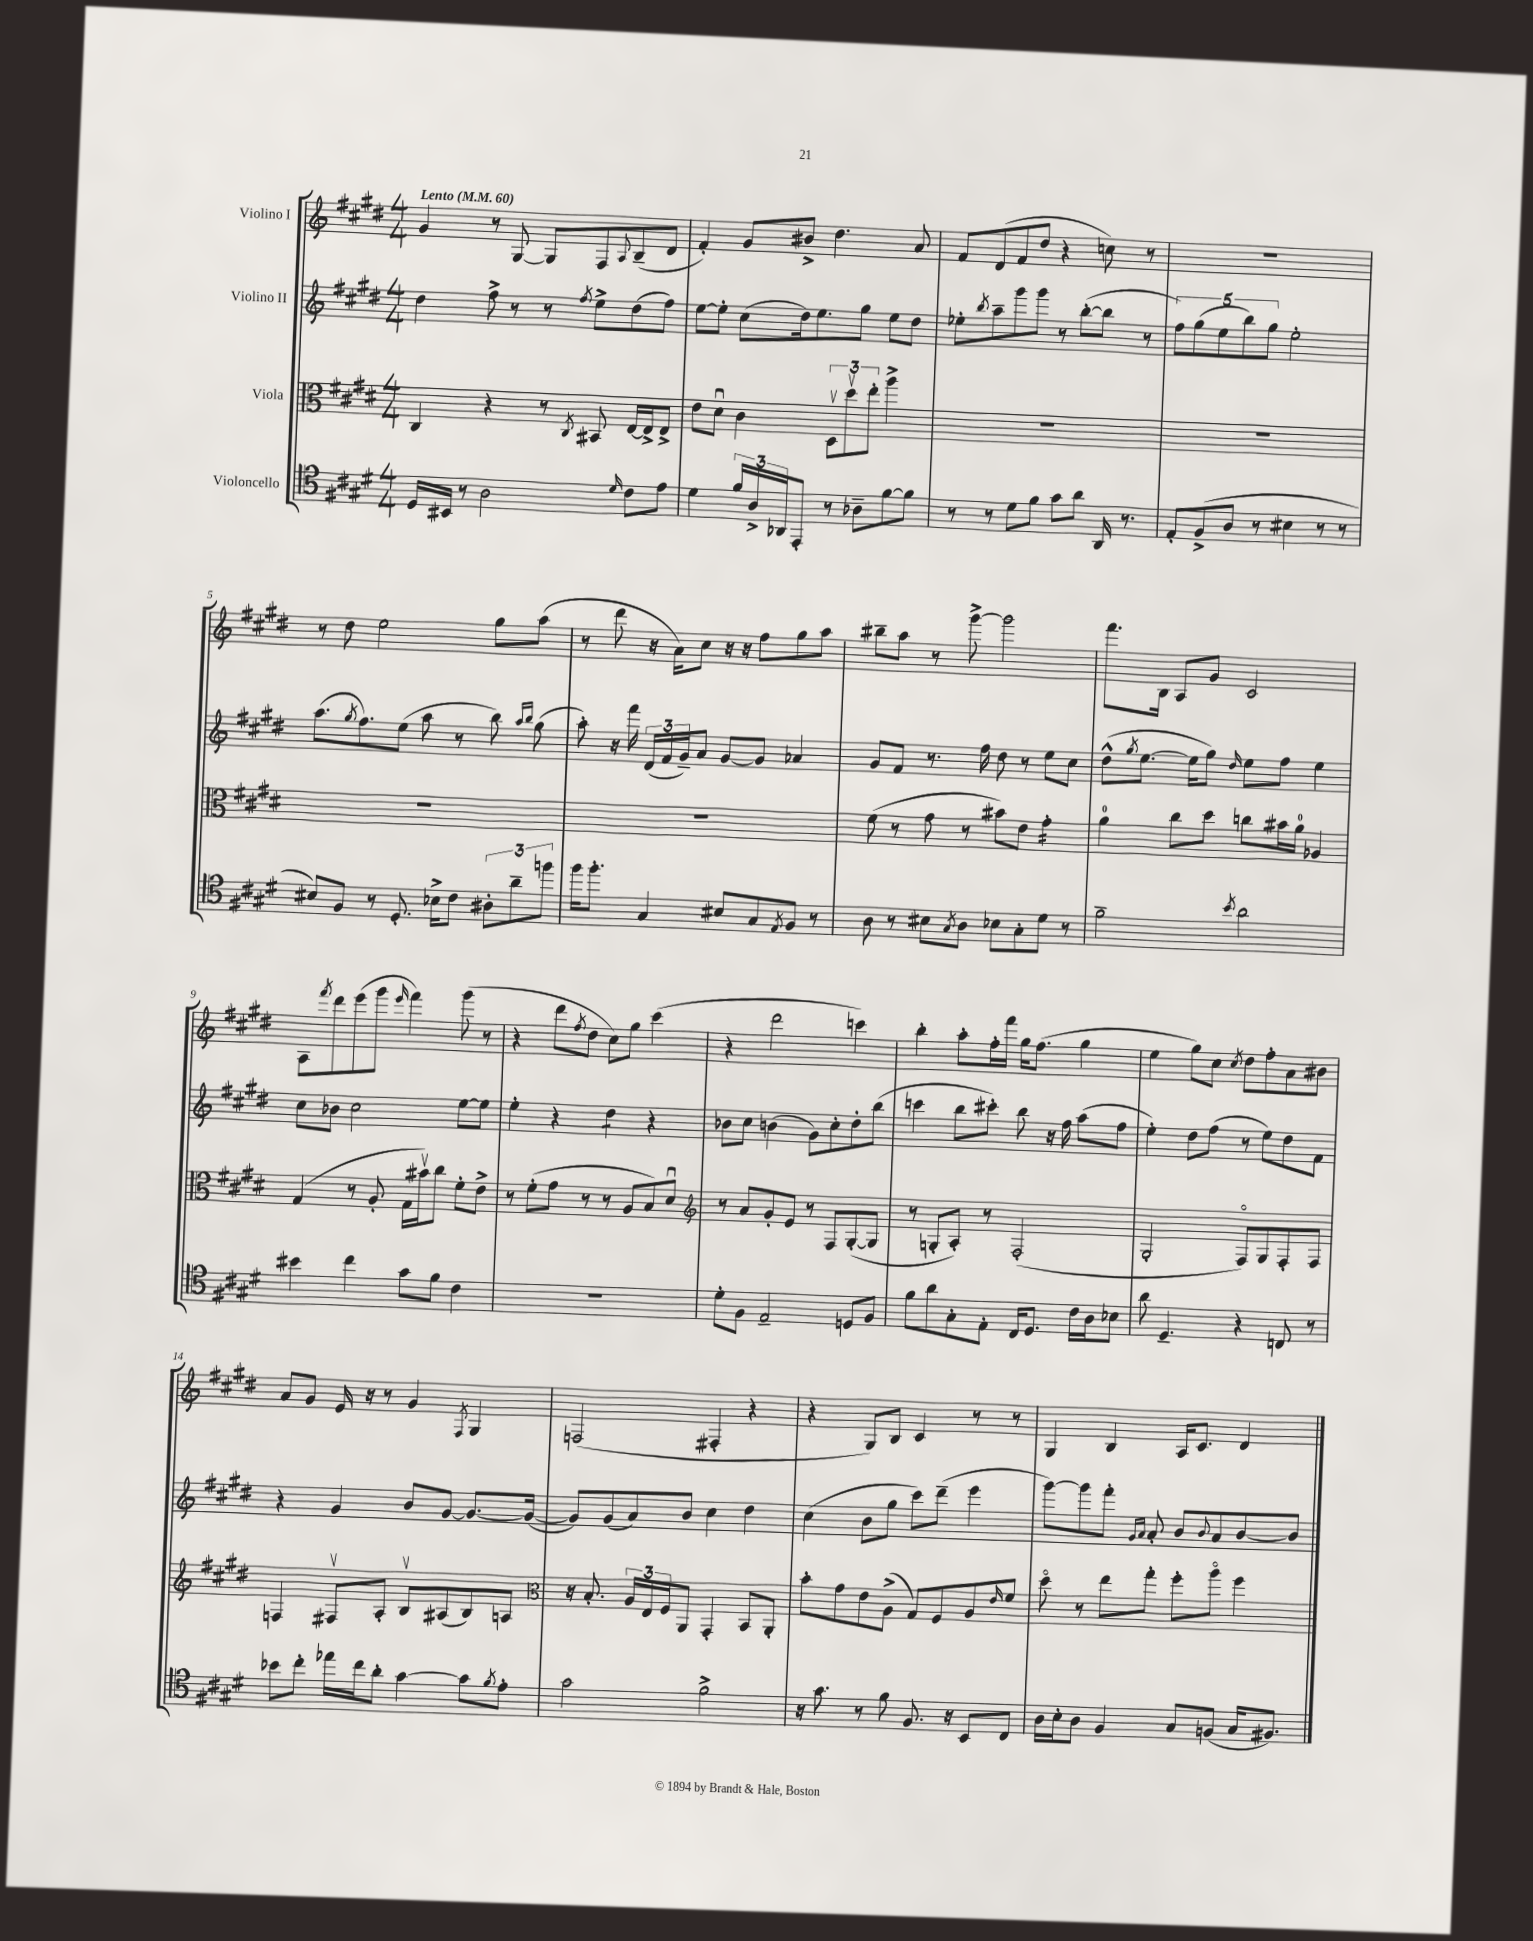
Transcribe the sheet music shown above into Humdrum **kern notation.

**kern	**kern	**kern	**kern
*staff4	*staff3	*staff2	*staff1
*clefC4	*clefC3	*clefG2	*clefG2
*k[f#c#g#d#]	*k[f#c#g#d#]	*k[f#c#g#d#]	*k[f#c#g#d#]
*M4/4	*M4/4	*M4/4	*M4/4
*MM60	*MM60	*MM60	*MM60
16D#/LL	4C#/	4dd#\	4g#/
16BB#/JJ	.	.	.
8r	.	.	.
2A\	4r	8ff#^\	8r
.	.	8r	[8G#/
.	8r	8r	8G#/]L
.	8qC#/	8qff#/	.
.	8BB#/	8ee^\L	8F#/
16qqd#/	.	.	8qqA/
8c#\L	[16E/LL	(8dd#\	(8B~/
.	16E^/]J	.	.
8e\J	8E^/J	8ff#\J)	8d#/J
=	=	=	=
4d#\	8e\L	[8ee\L	4f#'/)
.	8d#u\J	8ee'\]J	.
24f#/LL	4c#\	(8cc#\L	8g#/L
24A^/	.	.	.
24AA-/J	.	.	.
8EE'/J	.	16dd#\k)	8b#^/J
.	.	8.ee\	.
8r	12D#v\L	.	4.dd#\
.	12dd#v\	.	.
8A-~\L	.	8gg#\J	.
.	12ee'\J	.	.
[8f#\	4aa^\	8ee\L	.
8f#\]J	.	8dd#\J	8a/
=	=	=	=
8r	1r	8ee-'\L	8f#/L
.	.	8qbb/	.
8r	.	8aa~\	(8d#/
8d#\L	.	8ggg#\	8f#/
8f#\J	.	8ggg#\J	8dd#/J
8g#\L	.	8r	4r
8a\J	.	([8bb'\L	.
16AA/	.	8bb\]J	8cc\)
8.r	.	.	.
.	.	8r	8r
=	=	=	=
8E'/L	1r	10ff#\L)	1r
.	.	(10gg#\	.
(8F#^/	.	.	.
.	.	10ee\	.
8A/J	.	.	.
.	.	10bb\)	.
8r	.	.	.
.	.	10gg#\J	.
4B#\	.	2ee'\	.
8r	.	.	.
8r	.	.	.
=	=	=	=
8B#/L)	1r	(8.aa\L	8r
8F#/J	.	.	8dd#\
.	.	8qgg#/	.
.	.	8.ff#\)	.
8r	.	.	2ee\
8.D#'/	.	(8ee\J	.
.	.	8aa\	.
16B-^\LK	.	.	.
8c#\J	.	8r	.
12A#'\L	.	8bb\)	8gg#\L
12a~\	.	.	.
.	.	16qqaa/LL	.
.	.	16qqbb/JJ	.
.	.	(8gg#\	(8aa\J
12ff\J	.	.	.
=	=	=	=
16ff#\LK	1r	8aa'\)	8r
8.ff#'\J	.	.	.
.	.	16r	8ddd#\
.	.	16fff#\	.
4G#/	.	(24d#/LL	16r
.	.	24f#/	.
.	.	.	16a\LK)
.	.	24g#~/J)	.
.	.	8a/J	8cc#\J
8B#/L	.	[8g#/L	16r
.	.	.	16r
8G#/	.	8g#/]J	8ff#\L
8qE/	.	.	.
8F#/J	.	4a-/	8gg#\
8r	.	.	8aa\J
=	=	=	=
8A\	(8f#\	8g#/L	8bb#~\L
8r	8r	8f#/J	8aa\J
8B#\L	8g#\	8.r	8r
8qG#/	.	.	.
8A\J	8r	.	[8ggg#^\
.	.	16ff#\	.
8B-\L	8b#\L)	8dd#\	2ggg#\]
8G#'\	8e\J	8r	.
8d#\J	4g#'\	8ee\L	.
8r	.	8cc#\J	.
=	=	=	=
2f#~\	4a\	(8dd#^^\L	8.fff#\L
.	.	8qgg#/	.
.	.	[8.ee\J	.
.	.	.	16B\Jk
.	8cc#\L	.	8A/L
.	.	16ee\]LK	.
.	8dd#\J	8gg#\J)	8g#/J
8qb/	.	16qqdd#/	.
2a\	8cc\L	8ee\L	2c#/
.	16b#\L	8ff#\J	.
.	16a\JJ	.	.
.	4A-/	4ee\	.
=	=	=	=
4b#\	(4G#/	8cc#\L	8A\L
.	.	.	8qfff#/
.	.	8b-\J	8ddd#\
4cc#\	8r	2cc#\	(8eee\
.	8A'/	.	8ggg#\J
.	.	.	16qqeee/
8g#\L	16G#\LL	.	4fff#\)
.	16b#v\J)	.	.
8f#\J	8cc#\J	.	.
4c#\	8f#'\L	[8ee\L	(8ggg#\
.	8e^\J	8ee\]J	8r
=	=	=	=
1r	8r	4ee'\	4r
.	(8f#'\L	.	.
.	8g#\J	4r	8ddd#\L
.	.	.	8qff#/
.	8r	.	8dd#\J
.	8r	4dd#\	8cc#\L)
.	8A/L	.	8gg#\J
.	8B/)	4r	(4ccc#\
.	8d#u/J	.	.
=	=	=	=
*	*clefG2	*	*
8d#'\L	8r	8b-\L	4r
8F#\J	8a/L	8cc#\J	.
2E~/	8g#'/	(4b\	2ddd#\
.	8e/J	.	.
.	8r	8g#\L)	.
.	8F#/L	8cc#'\	.
8D/L	([8G#'/	8dd#'\	4ccc\)
8F#/J	8G#/]J	(8bb\J	.
=	=	=	=
8f#\L	8r	4ccc\	4bb'\
8a\	8G'/L	.	.
8G#'\	8A'/J)	8bb\L	8aa'\L
8E'\J	8r	8ccc#'\J)	16ff#'\L
.	.	.	16fff#\JJ
16C#/LK	(2F#'/	8bb\	16gg#\LK
8.D#/J	.	.	(8.ff#\J
.	.	16r	.
.	.	16ff#\	.
16c#\LL	.	(8aa\L	4gg#\
16A\J	.	.	.
8B-\J	.	8ff#\J	.
=	=	=	=
8a\	2G#'/	4ee'\)	4ee\
4.D#~/	.	.	.
.	.	8dd#\L	8gg#\L)
.	.	(8ff#\J	8cc#\J
.	.	.	8qcc#/
4r	8F#o/L)	8r	8dd#\L
.	8G#/	8ee\L)	8ff#'\
8C/	8F#'/	8dd#\	8a\
8r	8F#/J	8f#\J	8b#\J
=	=	=	=
8b-\L	4F/	4r	8a/L
8cc#'\J	.	.	8g#/J
16ee-\LL	8F#v/L	4g#/	16e/
16cc#\J	.	.	16r
8a'\J	8A'/J	.	8r
[4g#\	8Bv/L	8b/L	4g#/
.	(8A#/	[8g#/J	.
.	.	.	8qF#/
8g#\]L	8B/)	8.g#/_L	4G#/
8qf#/	.	.	.
8e'\J	8A/J	.	.
.	.	(16g#/_Jk	.
=	=	=	=
*	*clefC3	*	*
2g#\	16r	8g#/]L)	(2F/
.	8.B'/	.	.
.	.	(8g#/	.
.	24A/LL	8a/)	.
.	24E/	.	.
.	24F#/J	.	.
.	8AA/J	8b/J	.
2f#^\	4GG#'/	4cc#\	4F#'/
.	8BB/L	4dd#\	4r
.	8AA'/J	.	.
=	=	=	=
16r	8b'\L	(4cc#\	4r
8.g#\	.	.	.
.	8g#\	.	.
8r	8e\	8b\L	8G#/L)
8f#\	(8A^\J	8gg#\J	8B/J
8.F#/	8G#/L)	8ccc#\L)	4c#/
.	8F#/	(8ddd#~\J	.
16r	.	.	.
8BB/L	8A/	4eee\	8r
.	16qqe/	.	.
8C#/J	8f#/J	.	8r
=	=	=	=
16A\LL	8dd#o\	[8ggg#\L)	4G#/
16B'\J	.	.	.
8A\J	8r	8ggg#\]	.
4F#/	8ee\L	8fff#'\J	4B/
.	.	16qqg#/LL	.
.	.	16qqa/JJ	.
.	8gg#'\J	8a'/	.
8G#/L	8ff#'\L	8b/L	16A/LK
.	.	.	8.c#/J
.	.	8qqb/	.
(8F/J	8aao\J	8a/	.
16G#/LK	4ff#\	[8b/	4d#/
8.F#/J)	.	.	.
.	.	8b/]J	.
==	==	==	==
*-	*-	*-	*-
